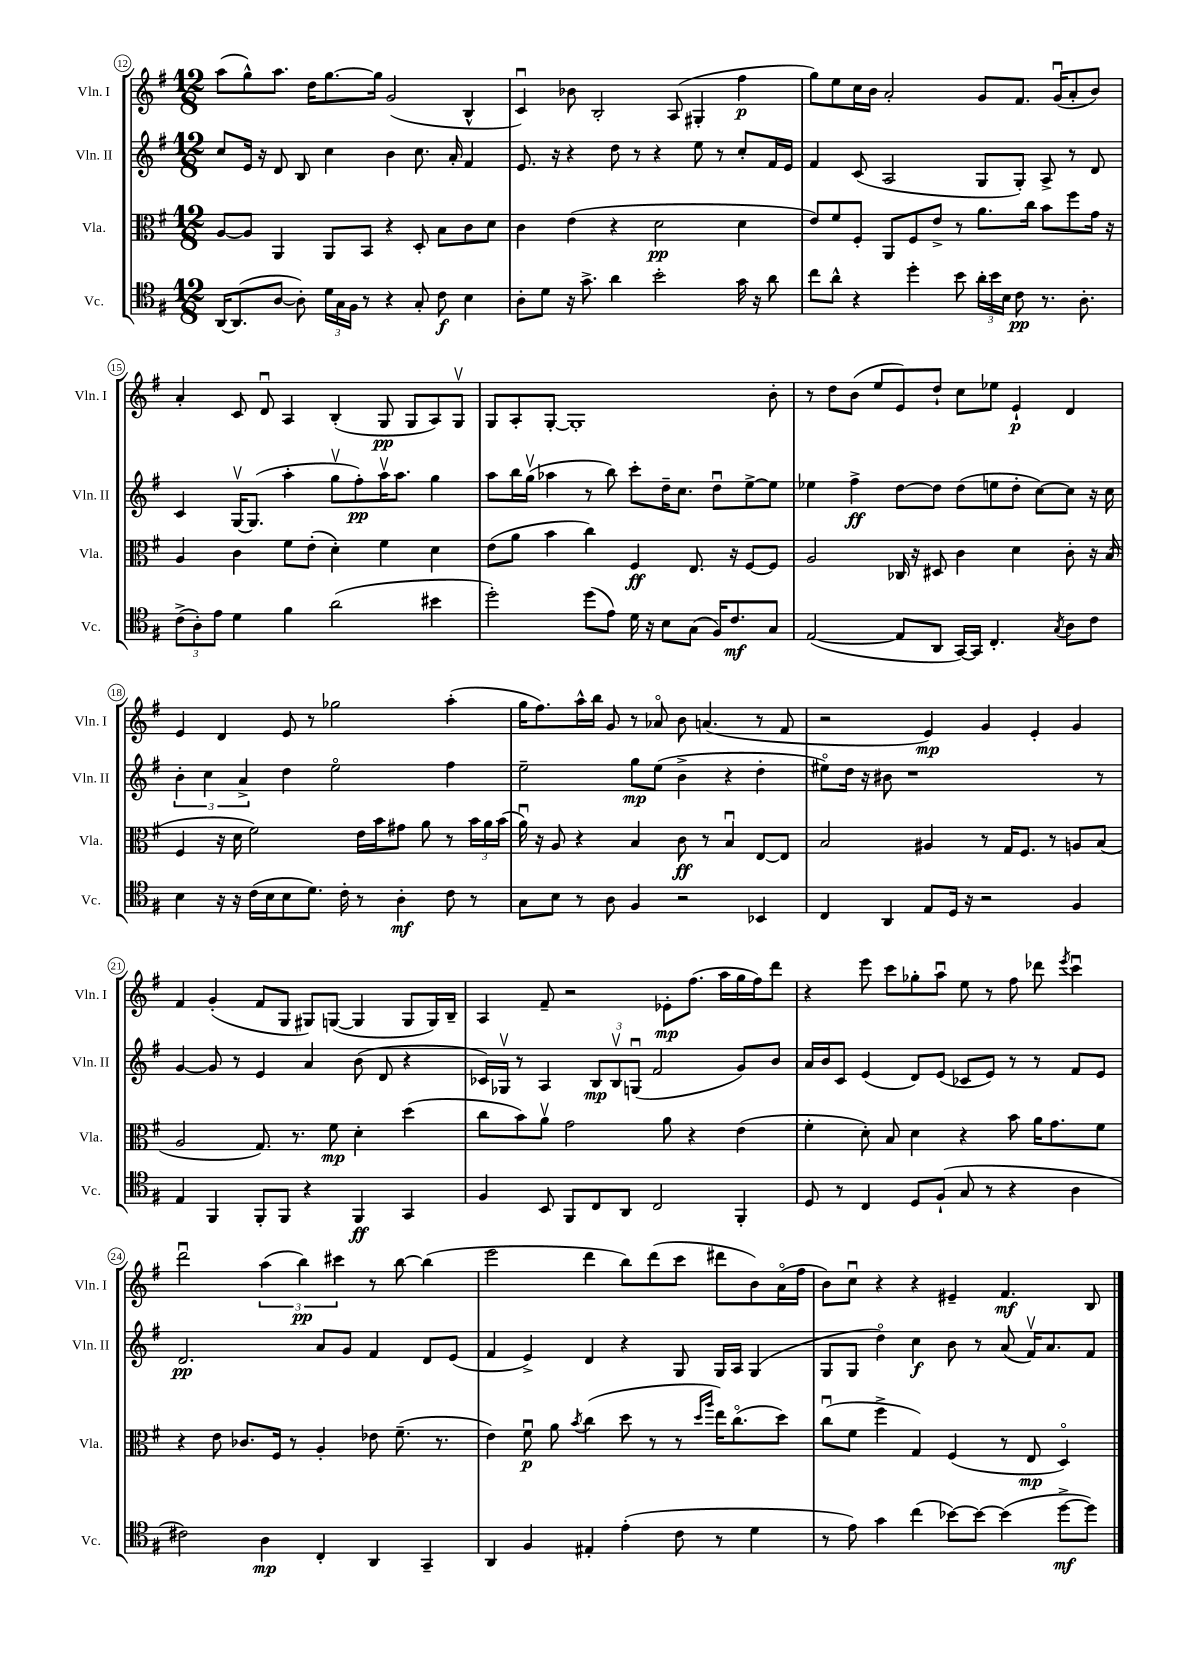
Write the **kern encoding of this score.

**kern	**kern	**kern	**kern
*staff4	*staff3	*staff2	*staff1
*clefC4	*clefC3	*clefG2	*clefG2
*k[f#]	*k[f#]	*k[f#]	*k[f#]
*M12/8	*M12/8	*M12/8	*M12/8
[16AA	[8A	8cc	(8aa
(8.AA]	.	.	.
.	8A]	16e	8gg^^)
.	.	16r	.
[8A	4AA	8d	8.aa
8A'])	.	8B	.
.	.	.	16dd
24d	8AA	4cc	[8.gg
24G	.	.	.
24F#	.	.	.
8r	8BB	.	.
.	.	.	16gg]
4r	4r	4b	(2g
8G'	8D'	8.cc	.
8c	8B	.	.
.	.	16a'	.
4B	8c	4f#	4B^^
.	8d	.	.
=	=	=	=
8A'	4c	8.e	4cu)
8d	.	.	.
.	.	16r	.
16r	(4e	4r	8b-
8.g^	.	.	.
.	.	.	2B'
4a	4r	8dd	.
.	.	8r	.
2b'	2d	4r	.
.	.	.	(8A
.	.	8ee	4G#'
.	.	8r	.
16g	4d	8cc'	4ff#
16r	.	.	.
8a	.	16f#	.
.	.	16e	.
=	=	=	=
8cc	8e)	4f#	8gg)
8a^^	8f#	.	8ee
4r	8F#'	(8c	16cc
.	.	.	16b
.	8AA	2A	2a'
4dd'	8F#	.	.
.	8e^	.	.
8b	8r	.	.
24a'	8.a	8G	8g
24b	.	.	.
24B	.	.	.
8c	.	8G')	8.f#
.	16cc	.	.
8.r	8b	8A^	.
.	.	.	(16gu
.	8ff#	8r	8a'
8.A'	.	.	.
.	16g	8d	8b)
.	16r	.	.
=	=	=	=
(12c^	4A	4c	4a'
12A')	.	.	.
12e	.	.	.
4d	4c	[16Gv	8c
.	.	(8.G]	.
.	.	.	8du
4f#	8f#	4aa'	4A
.	(8e'	.	.
(2a	4d')	8ggv	(4B'
.	.	8ff#')	.
.	4f#	16aav	8G
.	.	8.aa	.
.	.	.	8G
4b#	4d	4gg	8A)
.	.	.	8Gv
=	=	=	=
2dd')	(8e	8aa	8G
.	8a	16bb	8A'
.	.	(16ggv	.
.	4b	4aa-	[8G'
.	.	.	1G']
(8dd	4cc)	8r	.
8e)	.	8bb)	.
16d	4F#	8ccc'	.
16r	.	.	.
8B	.	16dd~	.
.	.	8.cc	.
(8G	8.E	.	.
16F#)	.	8ddu	.
8.c	16r	.	.
.	[8F#	[8ee^	.
8G	8F#]	8ee]	8b'
=	=	=	=
([2E	2A	4ee-	8r
.	.	.	8dd
.	.	4ff#^	(8b
.	.	.	8ee
8E]	16C-	[8dd	8e)
.	16r	.	.
8AA	8D#	8dd]	8dd`
[16GG)	4c	(8dd	8cc
16GG]	.	.	.
4.C'	.	8ee	8ee-
.	4d	8dd'	4e`
.	.	[8cc)	.
8qG	.	.	.
8A	8c'	8cc]	4d
8c	16r	16r	.
.	(16B	16cc	.
=	=	=	=
4B	4F#	6b'	4e
.	.	6cc	.
16r	16r	.	4d
16r	16d	.	.
.	.	6a^	.
(16c	2f#)	.	.
16B	.	.	.
8B	.	4dd	8e
8.d)	.	.	8r
.	.	2eeo	2gg-
16c'	.	.	.
8r	16e	.	.
.	16b	.	.
4A'	8g#	.	.
.	8a	.	.
8c	8r	4ff#	(4aa'
8r	24b	.	.
.	24a	.	.
.	(24b	.	.
=	=	=	=
8G	16au)	2ee~	16gg
.	16r	.	8.ff#)
8B	8A	.	.
8r	4r	.	16aa^^
.	.	.	16bb
8A	.	.	8g
4F#	4B	8gg	8r
.	.	(8ee	8a-o
2r	8c	4b^	8b
.	8r	.	(4.a
.	4Bu	4r	.
4BB-	[8E	4dd'	8r
.	8E]	.	8f#
=	=	=	=
4C	2B	8ee#o)	2r
.	.	16dd	.
.	.	16r	.
4AA	.	8b#	.
.	.	1r	.
8E	4A#	.	4e)
16D	.	.	.
16r	.	.	.
2r	8r	.	4g
.	16G	.	.
.	8.F#	.	.
.	.	.	4e'
.	8r	.	.
4F#	8A	.	4g
.	(8B	8r	.
=	=	=	=
4E	2A	[4g	4f#
4FF#	.	8g]	(4g'
.	.	8r	.
8FF#'	8.G)	4e	8f#
8FF#	.	.	8G
.	8.r	.	.
4r	.	4a	8G#)
.	8f#	.	([8G
4FF#	4d'	(8b	4G]
.	.	8d	.
4GG	(4dd	4r	8G
.	.	.	16G)
.	.	.	16B~
=	=	=	=
4F#	8cc	16c-)	4A
.	.	16G-v	.
.	8b)	8r	.
8BB	8av	4A	8f#~
8FF#	2g	.	2r
8C	.	12B	.
.	.	12Bv	.
8AA	.	.	.
.	.	(12Gu	.
2C	.	2f#	.
.	8a	.	8e-'
.	4r	.	(8.ff#
.	.	.	16aa
4FF#'	(4e	8g)	16gg
.	.	.	16ff#)
.	.	8b	8ddd
=	=	=	=
8D	4f#'	16a	4r
.	.	16b	.
8r	.	8c	.
4C	8d')	(4e	8eee
.	8B	.	8ccc
8D	4d	8d)	8gg-'
(8F#`	.	(8e	8aau
8G	4r	8c-	8ee
8r	.	8e)	8r
4r	8b	8r	8ff#
.	16a	8r	8ddd-
.	8.g	.	.
.	.	.	8qeee
4A	.	8f#	4cccu
.	8f#	8e	.
=	=	=	=
2c#)	4r	2.d	2dddu
.	8e	.	.
.	8.c-	.	.
4A	.	.	(6aa
.	16F#	.	.
.	8r	.	.
.	.	.	6bb)
4C'	4A'	8a	.
.	.	.	6ccc#
.	.	8g	.
4AA	8e-	4f#	8r
.	(8.f#~	.	[8bb
4GG~	.	8d	(4bb]
.	8.r	.	.
.	.	(8e	.
=	=	=	=
4AA	4e)	4f#	2eee
4F#	8f#u	4e^)	.
.	8a	.	.
.	8qb	.	.
4E#'	(4cc	4d	4ddd
(4e'	8dd	4r	8bb)
.	8r	.	(8ddd
8c	8r	8G	8ccc
.	16qqdd	.	.
.	16qqaa	.	.
8r	16ee)	16G	8ddd#
.	(8.cco	16A	.
4d	.	(4G	8b)
.	8dd)	.	(16ao
.	.	.	16ff#
=	=	=	=
8r	(8ccu	8G	8b)
8e)	8f#	8G	8ccu
4g	4ff#^	4ddo)	4r
(4cc	4G)	4cc	4r
[8b-)	(4F#	8b	4e#~
8b-_	.	8r	.
(4b-]	8r	(8a	4.f#
.	8E	16f#v)	.
.	.	8.a	.
[8dd^	4Do)	.	.
8dd])	.	8f#	8B
==	==	==	==
*-	*-	*-	*-
